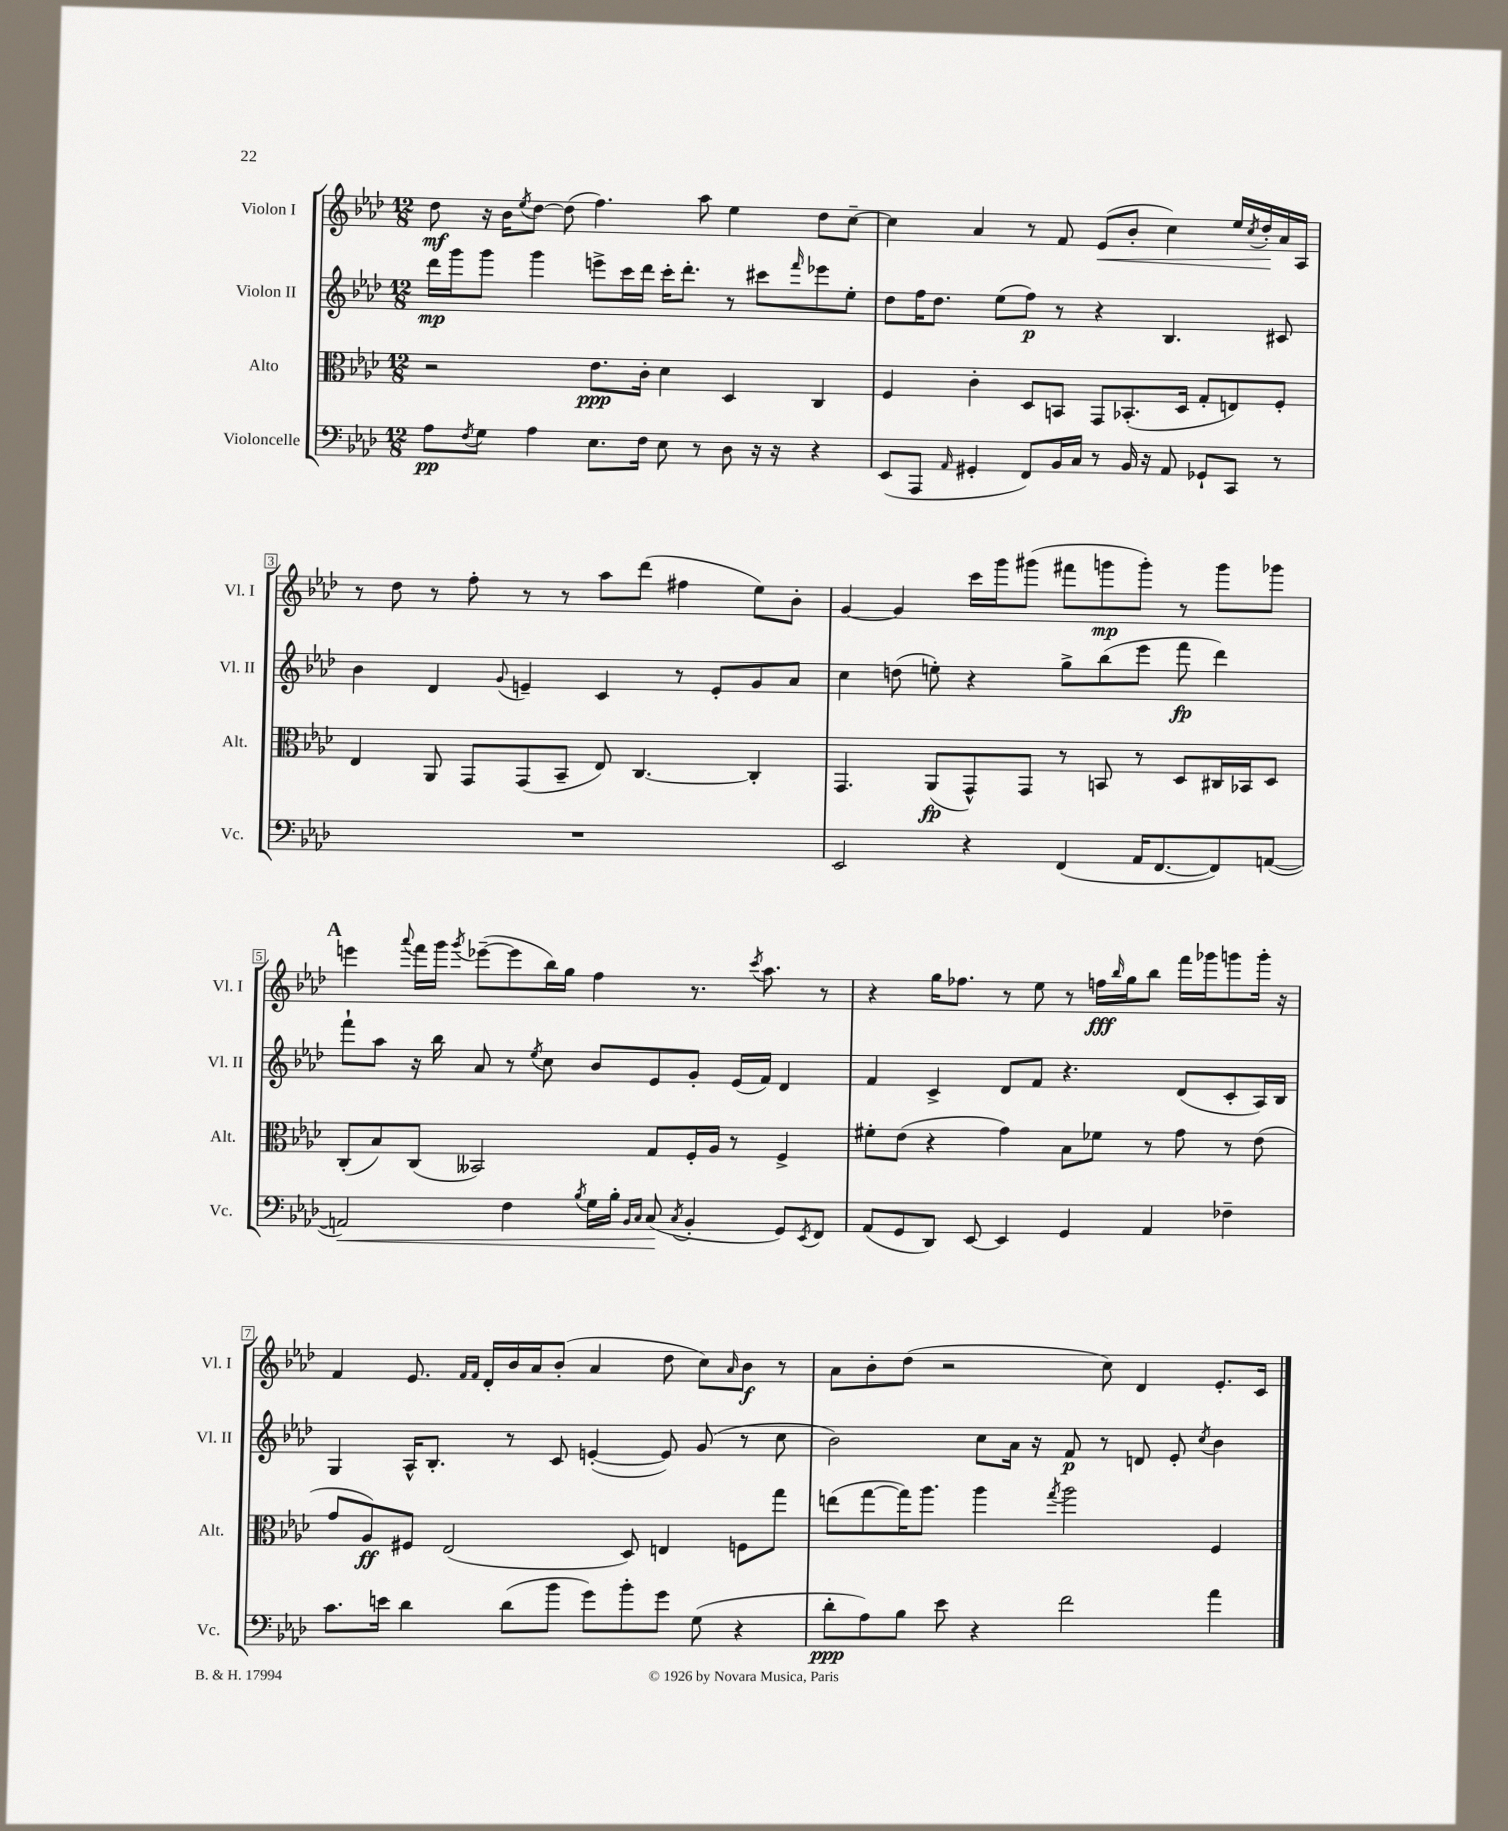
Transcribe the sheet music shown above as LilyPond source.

<<
\new StaffGroup <<
\new Staff = "s0" \with { instrumentName = "Violon I" shortInstrumentName = "Vl. I" } {
    \clef treble \key aes \major \numericTimeSignature \time 12/8
    des''8\mf r16 bes'16 \acciaccatura { ees''8 } des''8~ des''8( f''4.) aes''8 ees''4 des''8 c''8~-- |
    c''4 aes'4 r8 f'8 ees'8\<( bes'8-. c''4) ees''16 \acciaccatura { c''8 } des''16-.\! aes'16 aes16 |
    r8 des''8 r8 f''8-. r8 r8 aes''8 des'''8( fis''4 ees''8) bes'8-. |
    g'4~ g'4 c'''16 g'''16 gis'''8( fis'''8 g'''8\mp g'''8-.) r8 g'''8 ges'''8 |
    \mark \markup { \bold "A" } e'''4 \appoggiatura { aes'''8 } f'''16 g'''16 \acciaccatura { g'''8 } ees'''8~--( ees'''8 bes''16) g''16 f''4 r8. \acciaccatura { c'''8 } aes''8. r8 |
    r4 g''16 fes''8. r8 ees''8 r8 f''16\fff \grace { bes''16 } g''16 bes''8 f'''16 ges'''16 g'''8 g'''16-. r16 |
    f'4 ees'8. \grace { f'16 f'16 } des'16-. bes'16 aes'16 bes'8-.( aes'4 des''8 c''8) \grace { aes'16 } bes'8\f r8 |
    aes'8 bes'8-. des''8( r2 c''8) des'4 ees'8.-. c'16 \bar "|." |
}
\new Staff = "s1" \with { instrumentName = "Violon II" shortInstrumentName = "Vl. II" } {
    \clef treble \key aes \major \numericTimeSignature \time 12/8
    des'''16\mp g'''16 g'''8 g'''4 e'''8-> c'''16 des'''16 c'''16-. des'''8.-. r8 cis'''8 \grace { f'''16 } ees'''8 ees''8-. |
    des''8 f''16 des''8. ees''8( f''8\p) r8 r4 bes4. cis'8 |
    bes'4 des'4 \appoggiatura { g'8 } e'4-- c'4 r8 e'8-. g'8 aes'8 |
    c''4 d''8( e''8-.) r4 g''8-> bes''8( ees'''8 f'''8\fp des'''4) |
    \mark \markup { \bold "A" } f'''8-! aes''8 r16 bes''16 aes'8 r8 \acciaccatura { ees''8 } c''8 bes'8 ees'8 g'8-. ees'16( f'16) des'4 |
    f'4 c'4-> des'8 f'8 r4. des'8( c'8-. aes16) bes16 |
    g4 aes16-^ bes8.-. r8 c'8 e'4~-.( e'8) g'8( r8 c''8 |
    bes'2) c''8 aes'16 r16 f'8\p r8 d'8 ees'8-. \acciaccatura { c''8 } bes'4 \bar "|." |
}
\new Staff = "s2" \with { instrumentName = "Alto" shortInstrumentName = "Alt." } {
    \clef alto \key aes \major \numericTimeSignature \time 12/8
    r2 ees'8.\ppp c'16-. des'4 des4 c4 |
    f4 c'4-. des8 b,8 g,8 bes,8.-.( des16 g8-. e8) f8-. |
    ees4 aes,8 g,8 g,8( bes,8-- ees8) c4.~ c4-. |
    g,4. aes,8\fp( g,8-^) g,8 r8 b,8 r8 des8 cis16 bes,16 des8 |
    \mark \markup { \bold "A" } c8-.( bes8) c8( beses,2) g8 f16-. aes16 r8 f4-> |
    fis'8-. ees'8( r4 g'4) bes8 fes'8 r8 g'8 r8 ees'8( |
    g'8 aes8\ff) fis8 ees2( des8) e4 f8 g''8 |
    e''8( g''8~ g''16) aes''8. aes''4 \acciaccatura { g''8 } aes''2 f4 \bar "|." |
}
\new Staff = "s3" \with { instrumentName = "Violoncelle" shortInstrumentName = "Vc." } {
    \clef bass \key aes \major \numericTimeSignature \time 12/8
    aes8\pp \acciaccatura { f8 } g8 aes4 ees8. f16 ees8 r8 des8 r16 r16 r4 |
    ees,8( aes,,8 \grace { aes,16 } gis,4-. f,8) bes,16 c16 r8 bes,16 r16 aes,8 ges,8-! c,8 r8 |
    R1. |
    ees,2 r4 f,4( aes,16 f,8.~ f,8) a,8~( |
    \mark \markup { \bold "A" } a,2\<) f4 \acciaccatura { bes8 } g16 bes16-. \grace { bes,16 c16 } c8\!( \acciaccatura { c8 } bes,4-. g,8) \acciaccatura { ees,8 } f,8 |
    aes,8( g,8 des,8) ees,8~ ees,4 g,4 aes,4 fes4-- |
    c'8. e'16 des'4 des'8( bes'8 g'8) bes'8-. g'8 g8( r4 |
    des'8-.\ppp aes8) bes8 ees'8 r4 f'2 aes'4 \bar "|." |
}
>>
>>
\layout { \context { \Score \override BarNumber.stencil = #(make-stencil-boxer 0.1 0.3 ly:text-interface::print) } }
